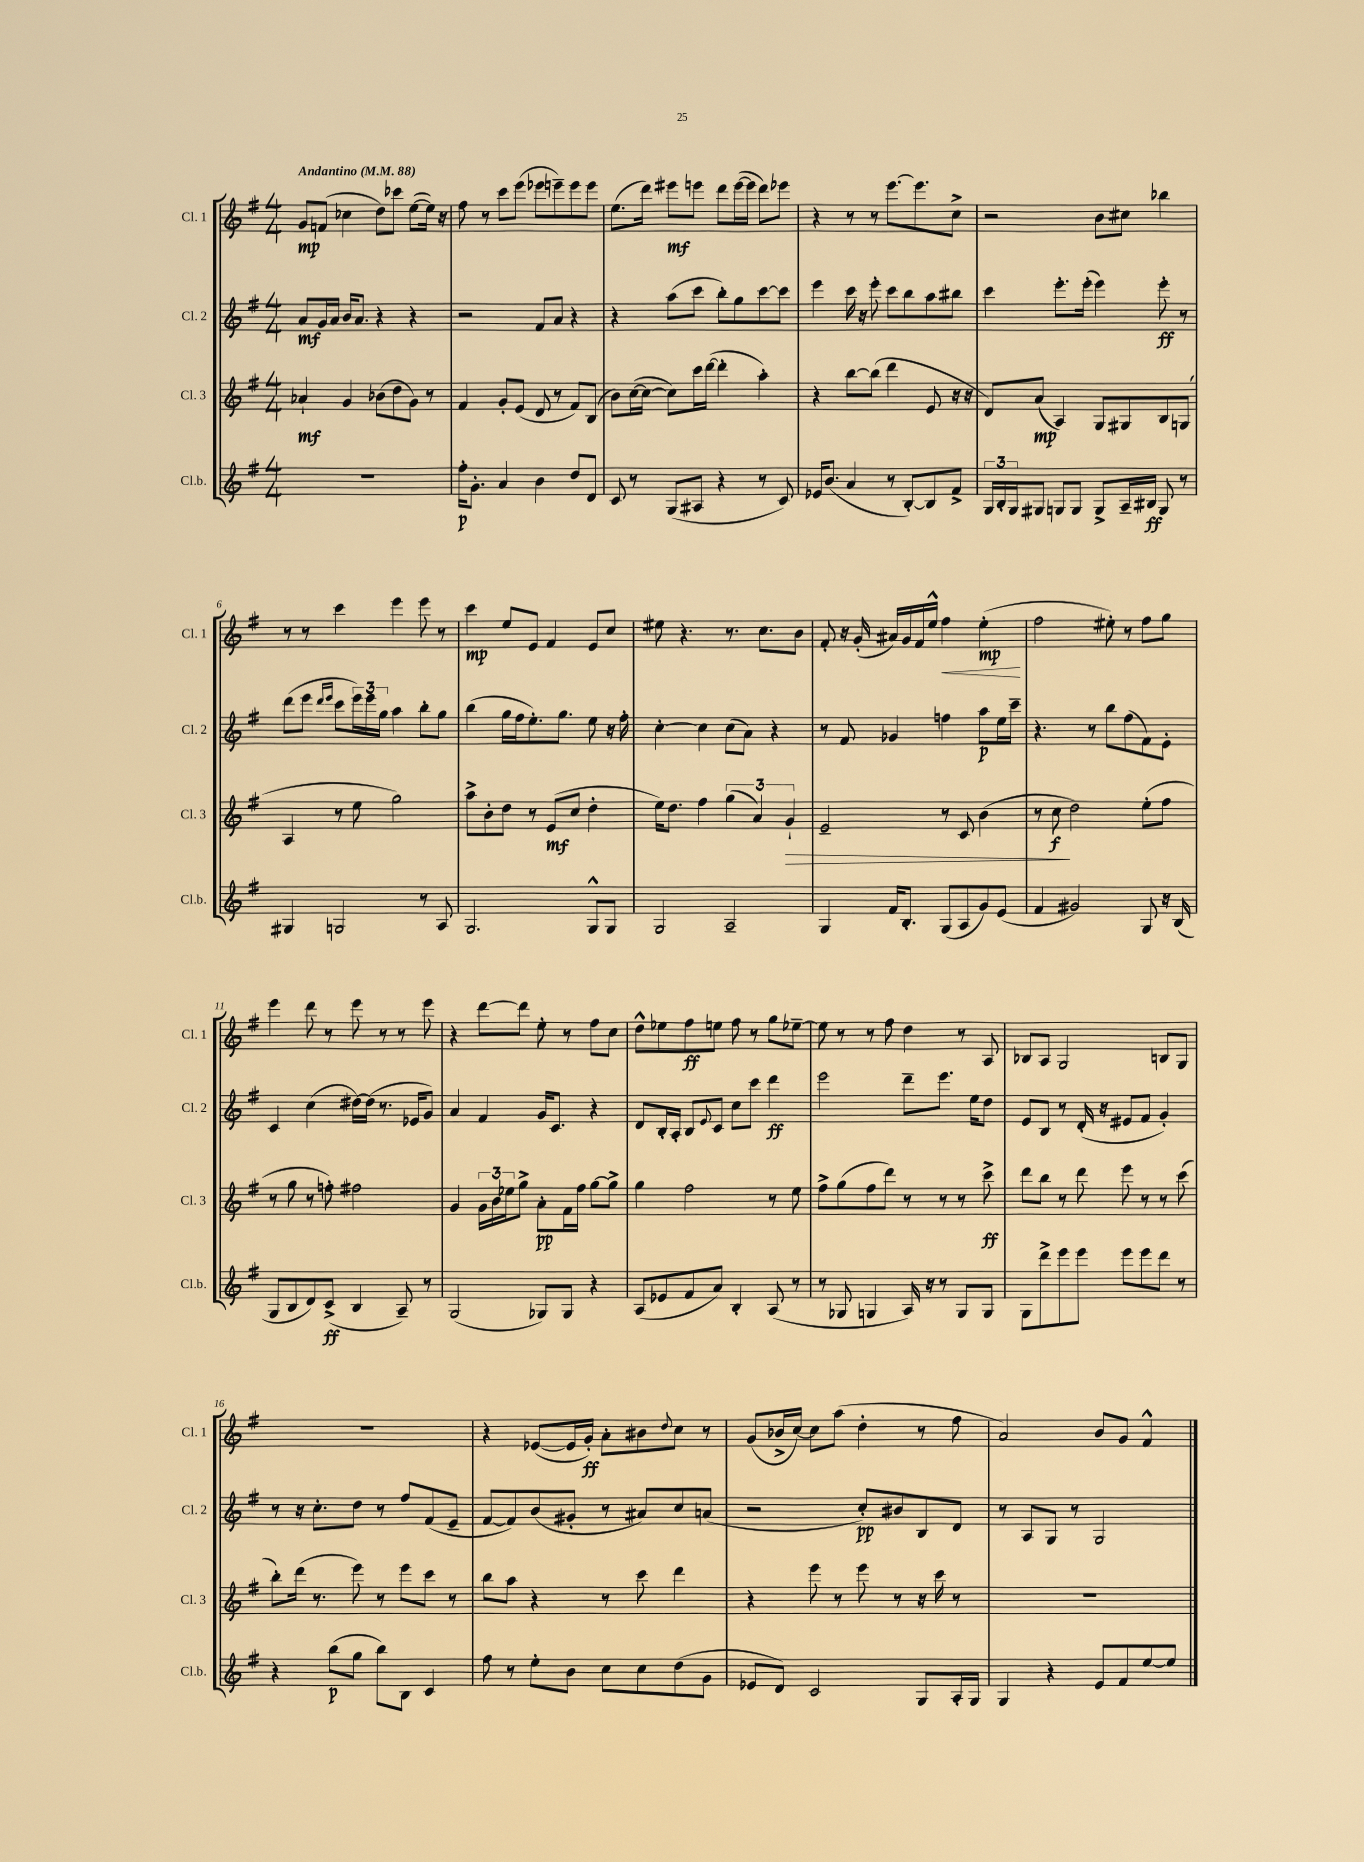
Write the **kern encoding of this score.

**kern	**kern	**kern	**kern
*staff4	*staff3	*staff2	*staff1
*clefG2	*clefG2	*clefG2	*clefG2
*k[f#]	*k[f#]	*k[f#]	*k[f#]
*M4/4	*M4/4	*M4/4	*M4/4
*MM88	*MM88	*MM88	*MM88
1r	4a-`	8a	8g
.	.	16g	(8f
.	.	16a	.
.	4g	16b	4cc-
.	.	8.a	.
.	(8b-	4r	8dd)
.	8dd	.	8ccc-
.	8g)	4r	([8ee
.	8r	.	16ee])
.	.	.	16r
=	=	=	=
16ff#'	4f#	2r	8ff#
8.g'	.	.	.
.	.	.	8r
4a	8g'	.	8ccc
.	(8e	.	(8eee
4b	8d	8f#	8eee-
.	8r	8a	8eee~)
8dd	8f#)	4r	8eee
8d	(8B	.	8eee
=	=	=	=
8c	8b)	4r	(8.ee
8r	([16cc	.	.
.	16cc_	.	16ddd)
(8G	8cc])	(8aa	8eee#
8A#	16ccc	8ccc	8eee
.	([16ddd	.	.
4r	4ddd']	8bb')	8ddd
.	.	8gg	([16eee
.	.	.	16eee]
8r	4aa')	[8ccc	8ddd)
8c)	.	8ccc]	8eee-
=	=	=	=
16e-	4r	4eee	4r
(8.b	.	.	.
4a	[8bb	16ccc	8r
.	.	16r	.
.	(8bb]	8eee'	8r
8r	4ddd	8ccc	[8.eee
[8B')	.	8bb	.
.	.	.	8.eee]
8B]	8e	8aa	.
8f#^	16r	8bb#	8cc^
.	16r	.	.
=	=	=	=
24G	8d)	4ccc	2r
24B'	.	.	.
24G	.	.	.
8G#	(8a	.	.
8G	4A)	8.eee'	.
8G	.	.	.
.	.	(16eee'	.
8G^	8G	4eee)	8b
16A~	8G#	.	8cc#
16B#	.	.	.
8G	8B	8eee'	4bb-
8r	(8G	8r	.
=	=	=	=
4G#	4A	(8ddd	8r
.	.	8eee	8r
.	.	16qqddd	.
.	.	16qqeee	.
2G	8r	8ccc	4ccc
.	8ee	24eee)	.
.	.	24eee	.
.	.	24gg	.
.	2gg)	4aa	4eee
8r	.	8bb'	8eee
8A	.	8gg	8r
=	=	=	=
2.G	8aa^	(4bb	4ccc
.	8b'	.	.
.	8dd	16gg	8ee
.	.	16ff#	.
.	8r	8.ee')	8e
.	(8e	.	4f#
.	.	8.gg	.
.	8cc	.	.
8G^^	4dd'	8ee	8e
8G	.	16r	8cc
.	.	16ff#'	.
=	=	=	=
2G	16ee)	[4cc'	8ee#
.	8.dd	.	.
.	.	.	4.r
.	4ff#	4cc]	.
2A~	(6gg	(8cc	8.r
.	.	8a)	.
.	6a)	.	.
.	.	.	8.cc
.	.	4r	.
.	6g`	.	.
.	.	.	8b
=	=	=	=
4G	2e~	8r	8f#'
.	.	8f#	16r
.	.	.	(16g'
16f#	.	4g-	16a#)
8.B'	.	.	16g
.	.	.	16f#
.	.	.	16ee^^
(8G	8r	4ff	4ff#
8A	8c	.	.
8g)	(4b	8aa	(4ee'
(8e	.	16ee	.
.	.	16ccc~	.
=	=	=	=
4f#	8r	4.r	2ff#
.	8cc	.	.
2g#)	2dd)	.	.
.	.	8r	.
.	.	8bb	8ee#')
.	.	(8ff#	8r
8G	(8ee'	8f#)	8ff#
16r	8ff#	8e'	8gg
(16B	.	.	.
=	=	=	=
8G	8r	4c	4eee
8B	8gg	.	.
8d)	8r	(4cc	8ddd
(8c^	8ff')	.	8r
4B	2ff#	[16dd#)	8eee
.	.	(16dd#]	.
.	.	8.r	8r
8A~)	.	.	8r
.	.	16e-	.
8r	.	8g)	8eee
=	=	=	=
(2G	4g	4a	4r
.	24g	4f#	[8ddd
.	24b	.	.
.	24ee-	.	.
.	8gg^	.	8ddd]
8G-)	8a'	16g	8ee'
.	.	8.c	.
8G-	16f#	.	8r
.	16ff#	.	.
4r	[8gg	4r	8ff#
.	8gg^]	.	8cc
=	=	=	=
(8A	4gg	8d	8dd^^
8e-	.	16B'	8ee-
.	.	16A'	.
8f#	2ff#	8B	8ff#
.	.	8qqe	.
8a)	.	8c	8ee
4B'	.	8cc	8ff#
.	.	8ccc	8r
(8A	8r	4ddd	8gg
8r	8ee	.	[8ee-~
=	=	=	=
8r	8ff#^	2eee	8ee-]
8G-	(8gg	.	8r
4G	8ff#	.	8r
.	8ddd)	.	8ff#
16A)	8r	8ddd~	4dd
16r	.	.	.
8r	8r	8.eee	.
8G	8r	.	8r
.	.	16ee	.
8G	8ccc^	8dd	8A
=	=	=	=
8G	8ddd	8e	8B-
8ddd^	8bb	8B	8A
8eee	8r	8r	2G
8eee	8ddd	(16d'	.
.	.	16r	.
8eee	8eee	8e#	.
8eee	8r	8f#	.
8ddd	8r	4g')	8B
8r	(8ccc	.	8G
=	=	=	=
4r	8bb')	8r	1r
.	(16ddd	16r	.
.	8.r	8.cc'	.
(8bb	.	.	.
8gg	8eee)	8dd	.
8bb)	8r	8r	.
8B	8eee	8ff#	.
4c	8ccc	(8f#	.
.	8r	8e~	.
=	=	=	=
8ff#	8bb	[8f#	4r
8r	8aa	8f#])	.
8ee'	4r	(8b	([8e-
8b	.	8g#'	16e-]
.	.	.	16g')
8cc	8r	8r	8a'
8cc	8ccc	8a#)	8b#
.	.	.	8qqdd
(8dd	4ddd	8cc	8cc
8g	.	(8a	8r
=	=	=	=
8e-	4r	2r	(8g
8d)	.	.	16b-^
.	.	.	[16cc)
2c	8eee	.	8cc]
.	8r	.	(8aa
.	8eee	8cc')	4dd'
.	8r	8b#	.
8G	16r	8B	8r
.	16ccc	.	.
16A'	8r	8d	8ff#
16G	.	.	.
=	=	=	=
4G	1r	8r	2a)
.	.	8A	.
4r	.	8G	.
.	.	8r	.
8e	.	2G	8b
8f#	.	.	8g
[8ee	.	.	4f#^^
8ee]	.	.	.
==	==	==	==
*-	*-	*-	*-
